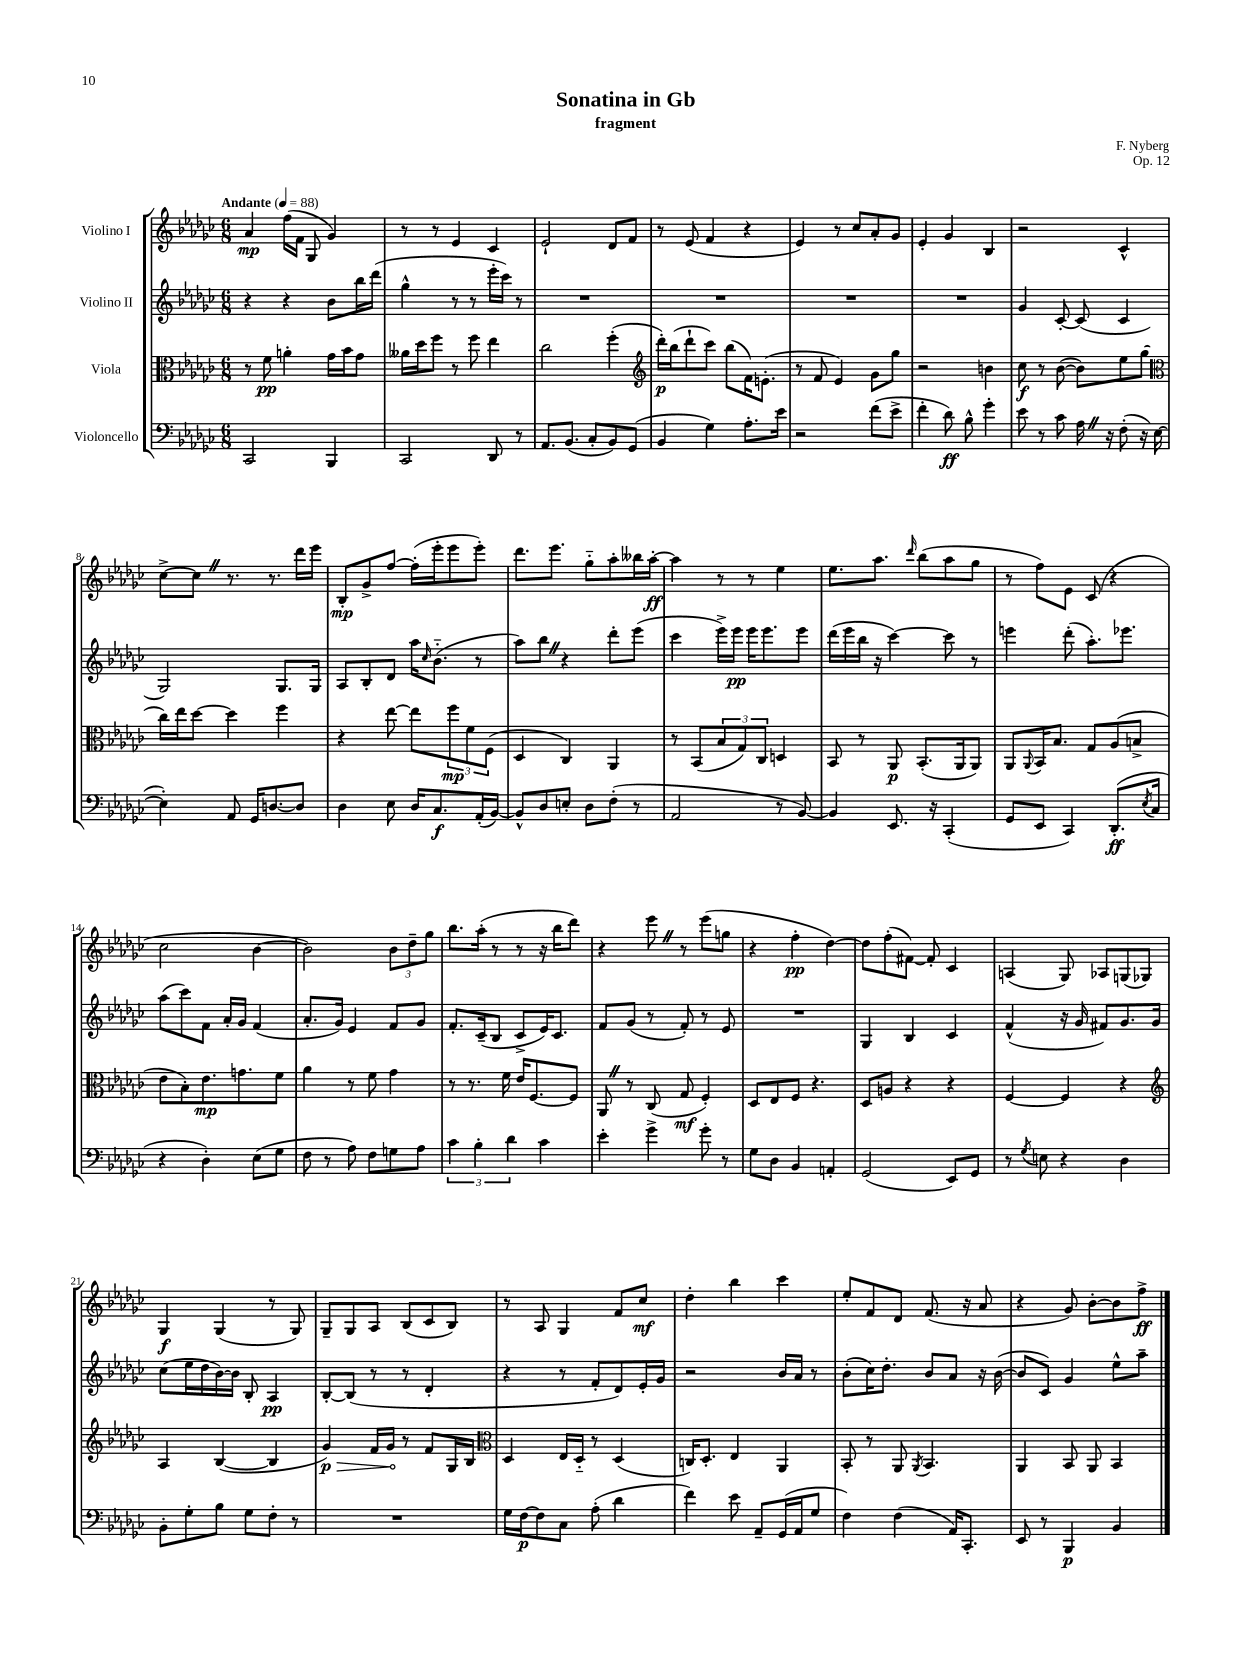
\header { title = "Sonatina in Gb" composer = "F. Nyberg" subtitle = "fragment" opus = "Op. 12" }
<<
\new StaffGroup <<
\new Staff = "s0" \with { instrumentName = "Violino I" } {
    \clef treble \key ges \major \numericTimeSignature \time 6/8 \tempo "Andante" 4 = 88
    aes'4\mp f''16( f'16 ges8 ges'4) |
    r8 r8 ees'4 ces'4 |
    ees'2-! des'8 f'8 |
    r8 ees'8( f'4 r4 |
    ees'4) r8 ces''8 aes'8-. ges'8 |
    ees'4-. ges'4 bes4 |
    r2 ces'4-^ |
    ces''8~-> ces''8 \once \override BreathingSign.text = \markup { \musicglyph "scripts.caesura.straight" } \breathe r8. r8. des'''16 ees'''16 |
    bes8-.\mp ges'8-> f''8~ f''16-.( ees'''16-. ees'''8 ees'''8-.) |
    des'''8. ees'''8. ges''8-_ aes''8-. beses''16 aes''16~-.\ff |
    aes''4 r8 r8 ees''4 |
    ees''8. aes''8. \grace { des'''16 } bes''8( aes''8 ges''8 |
    r8 f''8) ees'8 ces'8( r4 |
    ces''2 bes'4~ |
    bes'2) \tuplet 3/2 { bes'8 des''8-- ges''8 } |
    bes''8. aes''16-.( r8 r8 r16 bes''16 des'''8) |
    r4 ees'''8 \once \override BreathingSign.text = \markup { \musicglyph "scripts.caesura.straight" } \breathe r8 ees'''8( g''8 |
    r4 f''4-.\pp des''4~) |
    des''8 f''8-.( fis'8~) fis'8-. ces'4 |
    a4( ges8) aes8 g8( ges8) |
    ges4\f ges4( r8 ges8) |
    ges8-- ges8 aes8 bes8( ces'8 bes8) |
    r8 aes8 ges4 f'8 ces''8\mf |
    des''4-. bes''4 ces'''4 |
    ees''8-. f'8 des'8 f'8.( r16 aes'8 |
    r4 ges'8) bes'8~-. bes'8 f''8->\ff \bar "|." |
}
\new Staff = "s1" \with { instrumentName = "Violino II" } {
    \clef treble \key ges \major \numericTimeSignature \time 6/8
    r4 r4 bes'8 bes''16 des'''16( |
    ges''4-^ r8 r8 ees'''16-. ces'''16) r8 |
    R2. |
    R2. |
    R2. |
    R2. |
    ges'4 ces'8~-. ces'8( ces'4 |
    ges2) ges8. ges16 |
    aes8 bes8-. des'8 aes''16 \grace { ces''16 } bes'8.-_( r8 |
    aes''8) bes''8 \once \override BreathingSign.text = \markup { \musicglyph "scripts.caesura.straight" } \breathe r4 des'''8-. ees'''8( |
    ces'''4 ees'''16->) ees'''16\pp ees'''16 ees'''8. ees'''8 |
    des'''16( ees'''16 bes''16 r16 ces'''4~) ces'''8 r8 |
    e'''4 des'''8-.( aes''8.-.) ees'''8. |
    aes''8( ces'''8) f'8 aes'16-. ges'16 f'4( |
    aes'8.-. ges'16) ees'4 f'8 ges'8 |
    f'8.-. ces'16--( bes8 ces'8-> ees'16) ces'8. |
    f'8 ges'8( r8 f'8-.) r8 ees'8 |
    R2. |
    ges4 bes4 ces'4 |
    f'4-^( r16 ges'16 fis'8) ges'8. ges'16 |
    ces''8( ees''16 des''16 bes'16~) bes'16 bes8-. aes4\pp |
    bes8~-. bes8( r8 r8 des'4-. |
    r4 r8 f'8-. des'8) ees'16-. ges'16 |
    r2 bes'16 aes'16 r8 |
    bes'8-.( ces''16) des''8.-. bes'8 aes'8 r16 bes'16~( |
    bes'8 ces'8) ges'4 ees''8-^ aes''8-- \bar "|." |
}
\new Staff = "s2" \with { instrumentName = "Viola" } {
    \clef alto \key ges \major \numericTimeSignature \time 6/8
    r8 f'8\pp a'4-. ges'16 bes'16 ges'8 |
    aeses'16 des''16 f''8 r8 f''8 ees''4 |
    ces''2 f''4-.( |
    \clef treble des'''16-.\p) bes''16( des'''8-! ces'''8) bes''8( f'16) e'8.-.( |
    r8 f'8 ees'4) ges'8 ges''8 |
    r2 b'4 |
    ces''8\f r8 bes'8~( bes'8) ees''8 ges''8( |
    \clef alto ces''16) ees''16 des''8~ des''4 f''4 |
    r4 ees''8~ ees''8 \tuplet 3/2 { f''8\mp f'8 f8( } |
    des4 ces4) aes,4 |
    r8 bes,8( \tuplet 3/2 { bes8 ges8) ces8 } d4 |
    bes,8 r8 aes,8\p bes,8.-.( aes,16 aes,8) |
    aes,8 \appoggiatura { aes,8 } bes,16 bes8. ges8 aes8( b8-> |
    ees'8 bes8-.) ees'8.\mp g'8. f'8 |
    aes'4 r8 f'8 ges'4 |
    r8 r8. f'16 ees'16 f8.~ f8 |
    aes,8 \once \override BreathingSign.text = \markup { \musicglyph "scripts.caesura.straight" } \breathe r8 ces8( ges8\mf f4-.) |
    des8 ees8 f8 r4. |
    des8 a8 r4 r4 |
    f4~ f4 r4 |
    \clef treble aes4 bes4~( bes4 |
    \once \override Hairpin.circled-tip = ##t ges'4\p\>) f'16 ges'16\! r8 f'8 ges16 bes16 |
    \clef alto des4 ees16 des16-_ r8 des4( |
    c16) des8.-. ees4 aes,4 |
    bes,8-. r8 aes,8 \acciaccatura { aes,8 } bes,4. |
    aes,4 bes,8 aes,8 bes,4 \bar "|." |
}
\new Staff = "s3" \with { instrumentName = "Violoncello" } {
    \clef bass \key ges \major \numericTimeSignature \time 6/8
    ces,2 bes,,4 |
    ces,2 des,8 r8 |
    aes,8. bes,8.( ces8-. bes,8) ges,8( |
    bes,4 ges4) aes8.-. ees'16 |
    r2 f'8( ees'8-> |
    f'4-. des'8\ff) bes8-^ ges'4-. |
    ees'8 r8 ces'8 aes16 \once \override BreathingSign.text = \markup { \musicglyph "scripts.caesura.straight" } \breathe r16 f8-.( r16 ees16~ |
    ees4-.) aes,8 ges,16 d8.~ d8 |
    des4 ees8 des16 ces8.\f aes,16-.( bes,16~) |
    bes,8-^ des8 e8-. des8 f8-.( r8 |
    aes,2 r8 bes,8~) |
    bes,4 ees,8. r16 ces,4-.( |
    ges,8 ees,8 ces,4) des,8.-.\ff( \acciaccatura { ees8 } ces16 |
    r4 des4-.) ees8( ges8 |
    f8 r8 aes8) f8 g8 aes8 |
    \tuplet 3/2 { ces'4 bes4-. des'4 } ces'4 |
    ees'4-. ges'4-> ges'8-. r8 |
    ges8 des8 bes,4 a,4-. |
    ges,2( ees,8) ges,8 |
    r8 \acciaccatura { ges8 } e8 r4 des4 |
    bes,8-. ges8-. bes8 ges8 f8-. r8 |
    R2. |
    ges16 f16~\p f8 ces8 aes8-.( des'4 |
    f'4) ees'8 aes,8-- ges,16( aes,16 ges8 |
    f4) f4( aes,16) ces,8.-. |
    ees,8 r8 bes,,4\p bes,4 \bar "|." |
}
>>
>>
